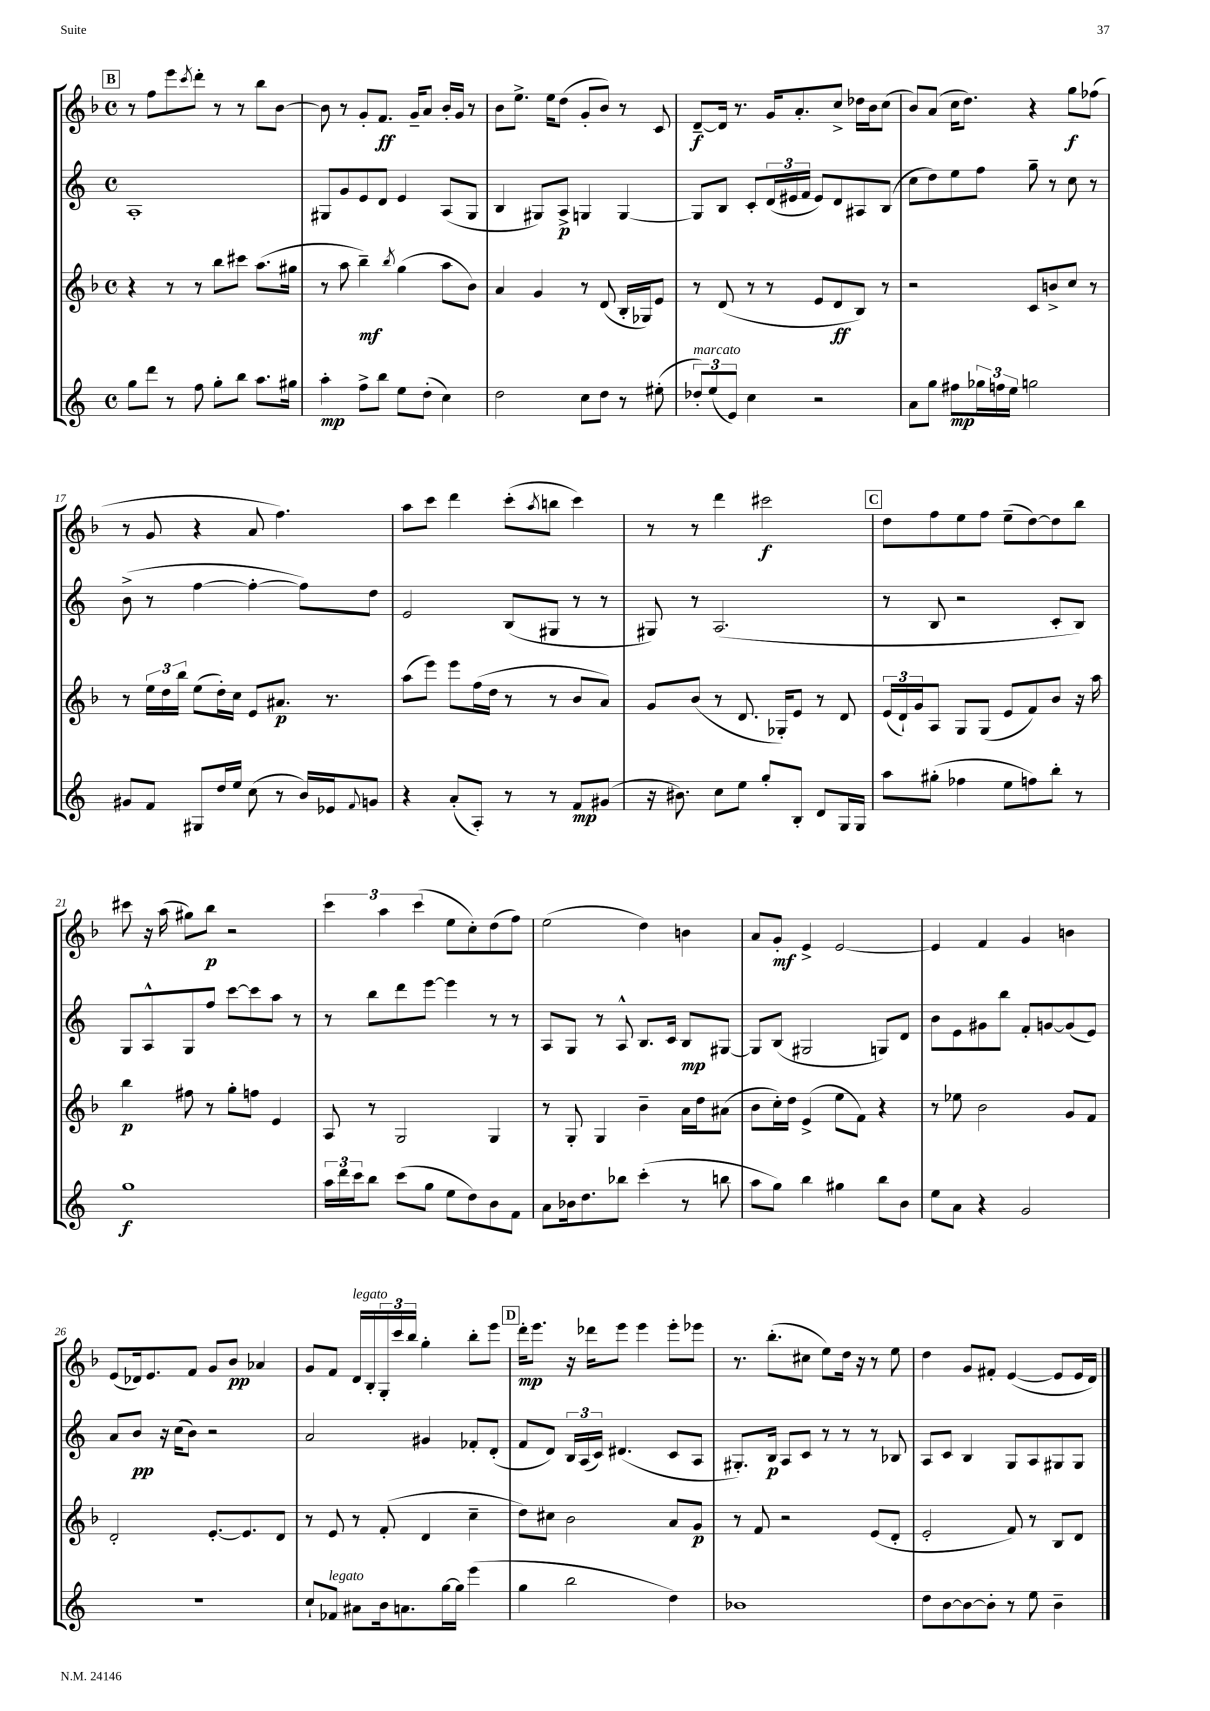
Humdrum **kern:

**kern	**kern	**kern	**kern
*staff4	*staff3	*staff2	*staff1
*clefG2	*clefG2	*clefG2	*clefG2
*k[]	*k[b-]	*k[]	*k[b-]
*M4/4	*M4/4	*M4/4	*M4/4
*met(c)	*met(c)	*met(c)	*met(c)
8gg	4r	1A'	8r
8ddd	.	.	8ff
8r	8r	.	8eee
.	.	.	8qccc
8ff	8r	.	8ddd'
8gg'	8bb-	.	8r
8bb	8ccc#	.	8r
8.aa	(8.aa	.	8bb-
.	.	.	[8b-
16gg#	16gg#	.	.
=	=	=	=
4aa'	8r	8G#	8b-]
.	8aa	8g	8r
8ff^	4bb-~)	8e	8g'
8bb	.	8d	8.f
.	8qbb-	.	.
8ee	(4gg	4e	.
.	.	.	16g~
(8dd'	.	.	8a
4cc)	8aa	(8A	16b-'
.	.	.	16g
.	8b-)	8G#	8r
=	=	=	=
2dd	4a	4B	8b-
.	.	.	8.ee^
.	4g	8G#)	.
.	.	.	16ee
.	.	8A^	(8dd
8cc	8r	4G	8g'
8dd	(8d	.	8b-)
8r	16B-'	[4G	8r
.	16G-)	.	.
(8ee#'	8e	.	8c
=	=	=	=
12dd-')	8r	8G]	[8d~
(12ee	.	.	.
.	(8d	8B	16d]
12e)	.	.	.
.	.	.	8.r
4cc	8r	8c'	.
.	8r	(24d	16g
.	.	24e#	.
.	.	.	8.a'
.	.	24f	.
2r	8e	8e#)	.
.	8d	8d	8cc^
.	8B-)	8A#	16dd-
.	.	.	16b-
.	8r	(8B	(8cc
=	=	=	=
8a	2r	8cc	8b-)
8gg	.	8dd)	(8a
8ff#	.	8ee	16cc
.	.	.	8.dd)
24gg-	.	8ff	.
24ff	.	.	.
24ee	.	.	.
2gg	8c	8gg~	4r
.	8b^	8r	.
.	8cc	8cc	8gg
.	8r	8r	(8ff-
=	=	=	=
8g#	8r	(8b^	8r
8f	24ee	8r	8g
.	24dd	.	.
.	24bb-	.	.
8G#	(8ee	[4ff	4r
16dd	16dd')	.	.
16ee	16cc	.	.
(8cc	8e	4ff'_	8a
8r	8.a#	.	4.ff)
16b)	.	8ff])	.
16e-	8.r	.	.
8qqf	.	.	.
8g	.	8dd	.
=	=	=	=
4r	(8aa	2e	8aa
.	8eee)	.	8ccc
(8a'	8eee	.	4ddd
8A')	(16ff	.	.
.	16dd	.	.
8r	8r	(8B	(8ccc'
.	.	.	8qaa
8r	8r	8G#	8bb
8f	8b-	8r	4ccc)
(8g#	8a)	8r	.
=	=	=	=
16r	8g	8G#)	8r
8.b#)	.	.	.
.	(8b-	8r	8r
8cc	8r	(2.A	4ddd
8ee	8.d	.	.
8gg'	.	.	2ccc#
.	16G-')	.	.
8B'	8e	.	.
8d	8r	.	.
16G	8d	.	.
16G	.	.	.
=	=	=	=
8aa	(24e	8r	8dd
.	24d`)	.	.
.	24g	.	.
(8gg#'	8A	8B	8ff
4ff-	8G	2r	8ee
.	(8G	.	8ff
8ee	8e	.	(8ee~
8ff)	8f)	.	[8dd)
8bb'	8b-	8c'	8dd]
8r	16r	8B)	8bb-
.	16aa	.	.
=	=	=	=
1gg	4bb-	8G	8ccc#
.	.	8A^^	16r
.	.	.	(16aa
.	8ff#	8G	8gg#)
.	8r	8ff	8bb-
.	8gg'	[8ccc	2r
.	8ff	8ccc]	.
.	4e	8aa	.
.	.	8r	.
=	=	=	=
24aa	8A	8r	6ccc
24ddd	.	.	.
24ccc	.	.	.
8bb	8r	8bb	.
.	.	.	6aa
(8ccc	2G	8ddd	.
.	.	.	(6ccc
8gg	.	[8eee	.
8ee	.	4eee]	8ee
8dd)	.	.	8cc')
8b	4G	8r	(8dd
8f	.	8r	8ff)
=	=	=	=
8a	8r	8A	(2ee
16b-	8G'	8G	.
8.dd	.	.	.
.	4G	8r	.
8bb-	.	8A^^	.
(4ccc'	4b-~	8.B	4dd)
.	.	16c	.
8r	16a	8B	4b
.	16dd	.	.
8bb	(8a#	[8G#	.
=	=	=	=
8aa	8b-	8G#]	8a
8gg)	16cc')	(8B	8g'
.	16dd	.	.
4bb	(4e^	2G#	4e^
4gg#	8ee	.	[2e
.	8f)	.	.
8bb	4r	8G)	.
8b	.	8d	.
=	=	=	=
8ee	8r	8b	4e]
8a	8ee-	8e	.
4r	2b-	8g#	4f
.	.	8bb	.
2g	.	8f'	4g
.	.	[8g	.
.	8g	(8g]	4b
.	8f	8e)	.
=	=	=	=
1r	2d'	8a	(8e
.	.	8b	16d-)
.	.	.	8.e
.	.	16r	.
.	.	(16cc	.
.	.	8b)	8f
.	[8.e'	2r	8g
.	.	.	8b-
.	8.e]	.	.
.	.	.	4a-
.	8d	.	.
=	=	=	=
8cc`	8r	2a	8g
8f-	8e	.	8f
8a#	8r	.	16d
.	.	.	16B-'
16b	(8f'	.	24G'
.	.	.	24ccc
8.a	.	.	.
.	.	.	24bb-
.	4d	4g#	4gg'
[16gg	.	.	.
16gg]	.	.	.
(4eee	4cc~	8f-'	8bb-'
.	.	(8d'	8eee
=	=	=	=
4gg	8dd)	8f	16ddd'
.	.	.	8.eee
.	8cc#	8d)	.
2bb	2b-	24B	16r
.	.	(24A	.
.	.	.	16ddd-
.	.	24c)	.
.	.	(4.d#	8eee
.	.	.	4eee
4dd)	8a	8c	8eee'
.	8g	8A	8eee-
=	=	=	=
1b-	8r	8.G#')	8.r
.	8f	.	.
.	.	16B	(8.bb-'
.	2r	8A	.
.	.	8c	8cc#
.	.	8r	8ee)
.	.	8r	16dd
.	.	.	16r
.	(8e	8r	8r
.	8d'	8B-	8ee
=	=	=	=
8dd	2e'	8A	4dd
[8b	.	8c	.
8b_	.	4B	8g
8b']	.	.	8f#'
8r	8f)	8G	([4e
8ee	8r	8A	.
4b~	8B-	8G#	8e]
.	8d	8G#	16e
.	.	.	16d)
==	==	==	==
*-	*-	*-	*-
